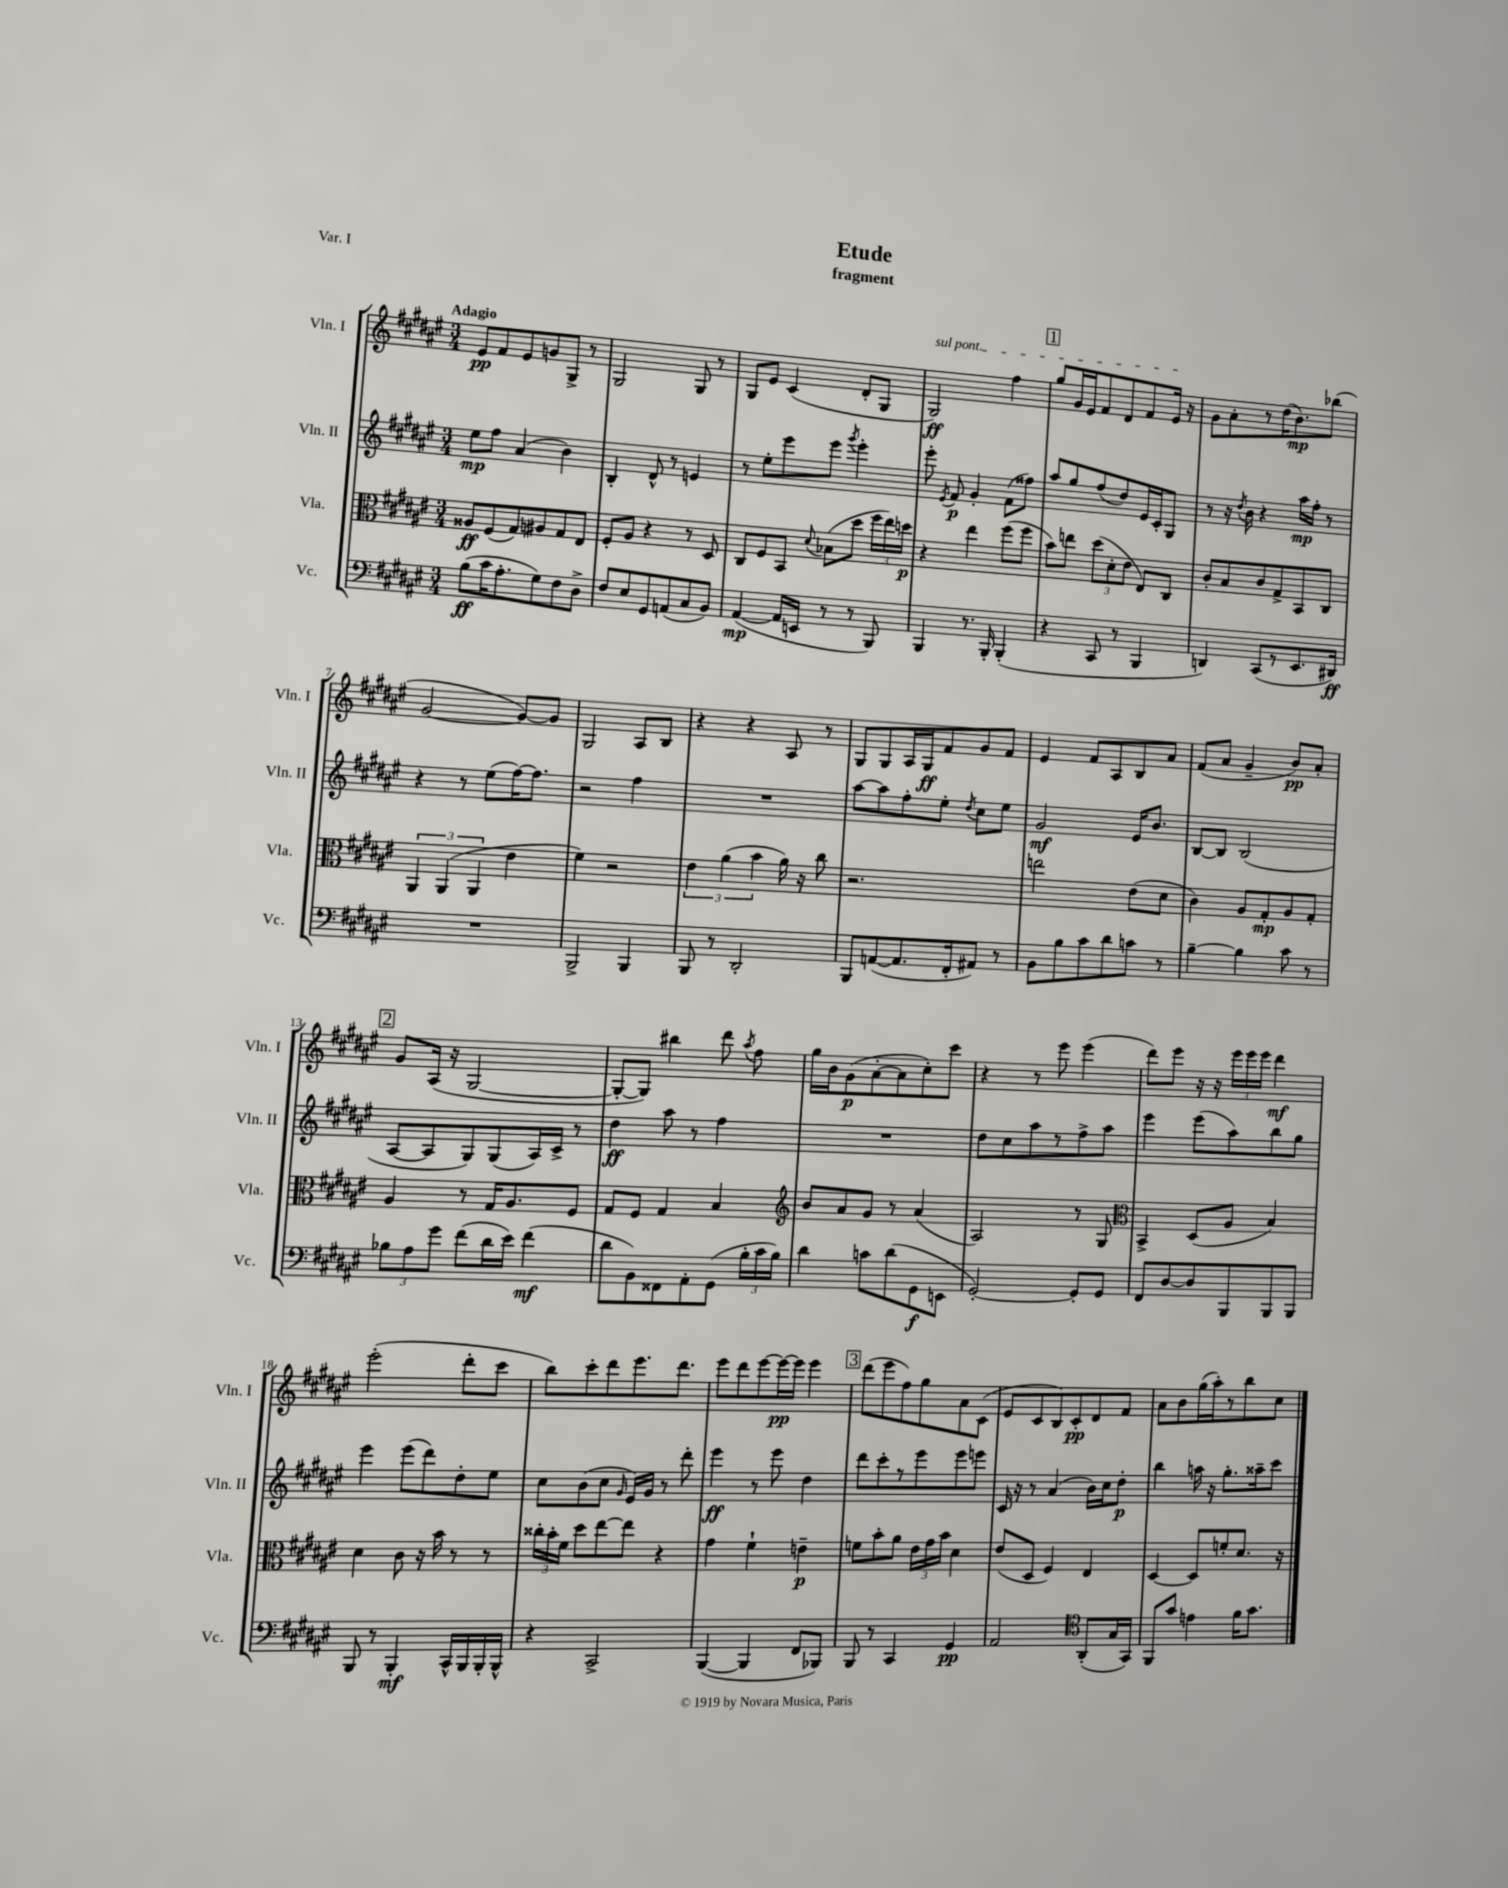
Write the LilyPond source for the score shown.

\header { title = "Etude" subtitle = "fragment" piece = "Var. I" }
<<
\new StaffGroup <<
\new Staff = "s0" \with { instrumentName = "Vln. I" shortInstrumentName = "Vln. I" } {
    \clef treble \key fis \major \numericTimeSignature \time 3/4 \tempo "Adagio"
    \autoBeamOff eis'8[\pp fis'8 eis'8 g'8 gis8]-> r8 |
    gis2 gis8 r8 |
    gis8[ eis'8] cis'4( dis'8[-. gis8] |
    \once \override TextSpanner.bound-details.left.text = \markup { \italic "sul pont." } gis2\ff\startTextSpan) fis''4 |
    \mark \markup { \box "1" } gis''8[ gis'16 eis'16 fis'8 dis'8 fis'8 eis'16]\stopTextSpan r16 |
    gis'8[ ais'8-. r8 dis''16( b'8.\mp) bes''8]( |
    gis'2~ gis'8[~) gis'8] |
    gis2 ais8[ b8] |
    r4 r4 ais8 r8 |
    gis8[ gis8 ais16 gis16\ff fis'8 gis'8 fis'8] |
    eis'4 fis'8[ ais8 b8 ais'8] |
    fis'8[( ais'8] gis'4-- b'8[\pp) ais'8]-. |
    \mark \markup { \box "2" } gis'8[ ais16]( r16 gis2~ |
    gis8[~-. gis8]) bis''4 dis'''8 \acciaccatura { ais''8 } fis''8 |
    gis''16[ b'16 gis'8\p( ais'8~-. ais'8 cis''8-.) cis'''8] |
    r4 r8 eis'''8 eis'''4( |
    dis'''8[) eis'''8] r16 r16 \tuplet 3/2 { eis'''16[ eis'''16 eis'''16] } dis'''4\mf |
    eis'''2-.( dis'''8[-. cis'''8] |
    b''8[) cis'''8-. dis'''8 eis'''8. dis'''8.] |
    eis'''8[ dis'''8 eis'''8~ eis'''16~\pp eis'''16] eis'''4 |
    \mark \markup { \box "3" } dis'''8[( eis'''8 fis''8) gis''8 ais'8 cis'8]( |
    eis'8[ cis'8 b8) cis'8-.\pp dis'8 fis'8] |
    ais'8[ b'8 gis''16( ais''16-.) r8 b''8 cis''8] \bar "|." |
}
\new Staff = "s1" \with { instrumentName = "Vln. II" shortInstrumentName = "Vln. II" } {
    \clef treble \key fis \major \numericTimeSignature \time 3/4
    \autoBeamOff eis''8[\mp fis''8] ais'4( b'4) |
    b4-. dis'8-^ r8 e'4 |
    r8 eis''8[-. eis'''8 eis'''8] \acciaccatura { gis'''8 } eis'''4-. |
    eis'''8-. \acciaccatura { eis'8 } fis'8\p gis'4-. fis'8[( fisis''8]) |
    \mark \markup { \box "1" } ais''8[ gis''8 fis''8( dis''8) eis'16 cis'16-. gis8] |
    r8 r16 \acciaccatura { dis''8 } b'16 r4 ais''16[\mp fis''16]-. r8 |
    r4 r8 eis''8[( fis''16~) fis''8.] |
    r2 fis''4 |
    R2. |
    ais''8[~ ais''8 fis''8-. eis''8]-. \acciaccatura { dis''8 } cis''8[ eis''8] |
    gis'2\mf eis'16[ b'8.] |
    b8[~ b8] b2( |
    \mark \markup { \box "2" } ais8[~ ais8 gis8) gis8( ais16) cis'16]-> r8 |
    dis''4\ff ais''8 r8 fis''4 |
    R2. |
    dis''8[ cis''8 ais''8 r8 fis''8-> ais''8] |
    eis'''4 eis'''8[( ais''8) b''8 gis''8] |
    eis'''4 eis'''8[( dis'''8) dis''8-. eis''8] |
    cis''8[ b'8( cis''8] \grace { gis'16 } eis'16[) gis'16] r8 dis'''8-. |
    eis'''4\ff r8 eis'''8 dis''4 |
    \mark \markup { \box "3" } dis'''8[ cis'''8-. r8 eis'''8 eis'''8 e'''8] |
    cis'16 r16 r8 ais'4( b'16[) cis''16 dis''8]-.\p |
    b''4 a''16 r16 gis''8.[-. aisis''16-- cis'''8] \bar "|." |
}
\new Staff = "s2" \with { instrumentName = "Vla." shortInstrumentName = "Vla." } {
    \clef alto \key fis \major \numericTimeSignature \time 3/4
    \autoBeamOff aisis8[\ff fis8( gis8) ais8 gis8 eis8] |
    fis8[-. ais8] r4 r8 dis8 |
    cis8[ fis8 b,8] \appoggiatura { dis'8 } bes8[( dis''8] \tuplet 3/2 { fis''16[ eis''16) d''16]\p } |
    r4 eis''4 fis''8[( fis''8] |
    \mark \markup { \box "1" } b'8[) e''8] \tuplet 3/2 { dis''8[( dis'8-. eis'8] } eis8[) cis8] |
    cis'8[-. b8 cis'8 gis8-> b,8 cis8] |
    \tuplet 3/2 { ais,4 ais,4( ais,4 } eis'4 |
    fis'4) r2 |
    \tuplet 3/2 { eis'4 ais'4( b'4 } ais'16) r16 cis''8 |
    r2. |
    e''2 eis'8[( dis'8] |
    cis'4) ais8[ gis8-.\mp ais8 gis8]-. |
    \mark \markup { \box "2" } ais4 r8 gis16[ ais8. fis8] |
    gis8[ fis8] gis4 b4 |
    \clef treble b'8[ ais'8 gis'8] r8 ais'4( |
    ais2) r8 gis8 |
    \clef alto b,4-> dis8[( ais8] b4) |
    dis'4 cis'8 r16 b'16 r8 r8 |
    \tuplet 3/2 { cisis''16[-. b'16-. fis'16] } dis''8[ eis''8~ eis''8] r4 |
    gis'4 fis'4-! e'4--\p |
    \mark \markup { \box "3" } f'8[ b'8-. ais'8] \tuplet 3/2 { eis'16[ gis'16 b'16] } dis'4 |
    eis'8[( dis8] fis4) eis4 |
    dis4~ dis8[ f'8-. dis'8.] r16 \bar "|." |
}
\new Staff = "s3" \with { instrumentName = "Vc." shortInstrumentName = "Vc." } {
    \clef bass \key fis \major \numericTimeSignature \time 3/4
    \autoBeamOff b8[\ff( cis'16 ais8.-. gis8) fis8 dis8]-> |
    fis8[ eis8 gis,8 a,8( cis8 b,8]) |
    ais,4~\mp( ais,16[ e,16] r8 r8 b,,8) |
    b,,4 r8. b,,16-. b,,4-.( |
    \mark \markup { \box "1" } r4 cis,8 r8 b,,4 |
    d,4) cis,8[( r8 eis,8. dis,16]\ff) |
    R2. |
    b,,2-> b,,4 |
    b,,8 r8 dis,2-. |
    b,,8[ a,8~( a,8. fis,16-. ais,8]) r8 |
    b,8[ b8 cis'8 dis'8 c'8] r8 |
    b4~-- b4 cis'8 r8 |
    \mark \markup { \box "2" } \tuplet 3/2 { bes8[ ais8 gis'8] } fis'8[( dis'16 eis'16]) fis'4\mf( |
    dis'8[ b,8) fisis,8 ais,8-. gis,8]( \tuplet 3/2 { b16[-. cis'16 b16]) } |
    dis'4 c'8[ dis'8( gis,8\f e,8] |
    gis,2~-.) gis,8[-. gis,8] |
    fis,8[ dis8~ dis8 b,,8 b,,8 b,,8] |
    b,,8 r8 b,,4-.\mf cis,16[-^ b,,16 b,,16-. b,,16]-^ |
    r4 cis,2-> |
    b,,4~( b,,4 fis,8[ bes,,8]) |
    \mark \markup { \box "3" } b,,8 r8 cis,4 gis,4\pp |
    ais,2 \clef tenor ais,8[-.( gis16 gis,16]) |
    fis,8[ gis'8] e'4 fis'16[ gis'8.] \bar "|." |
}
>>
>>
